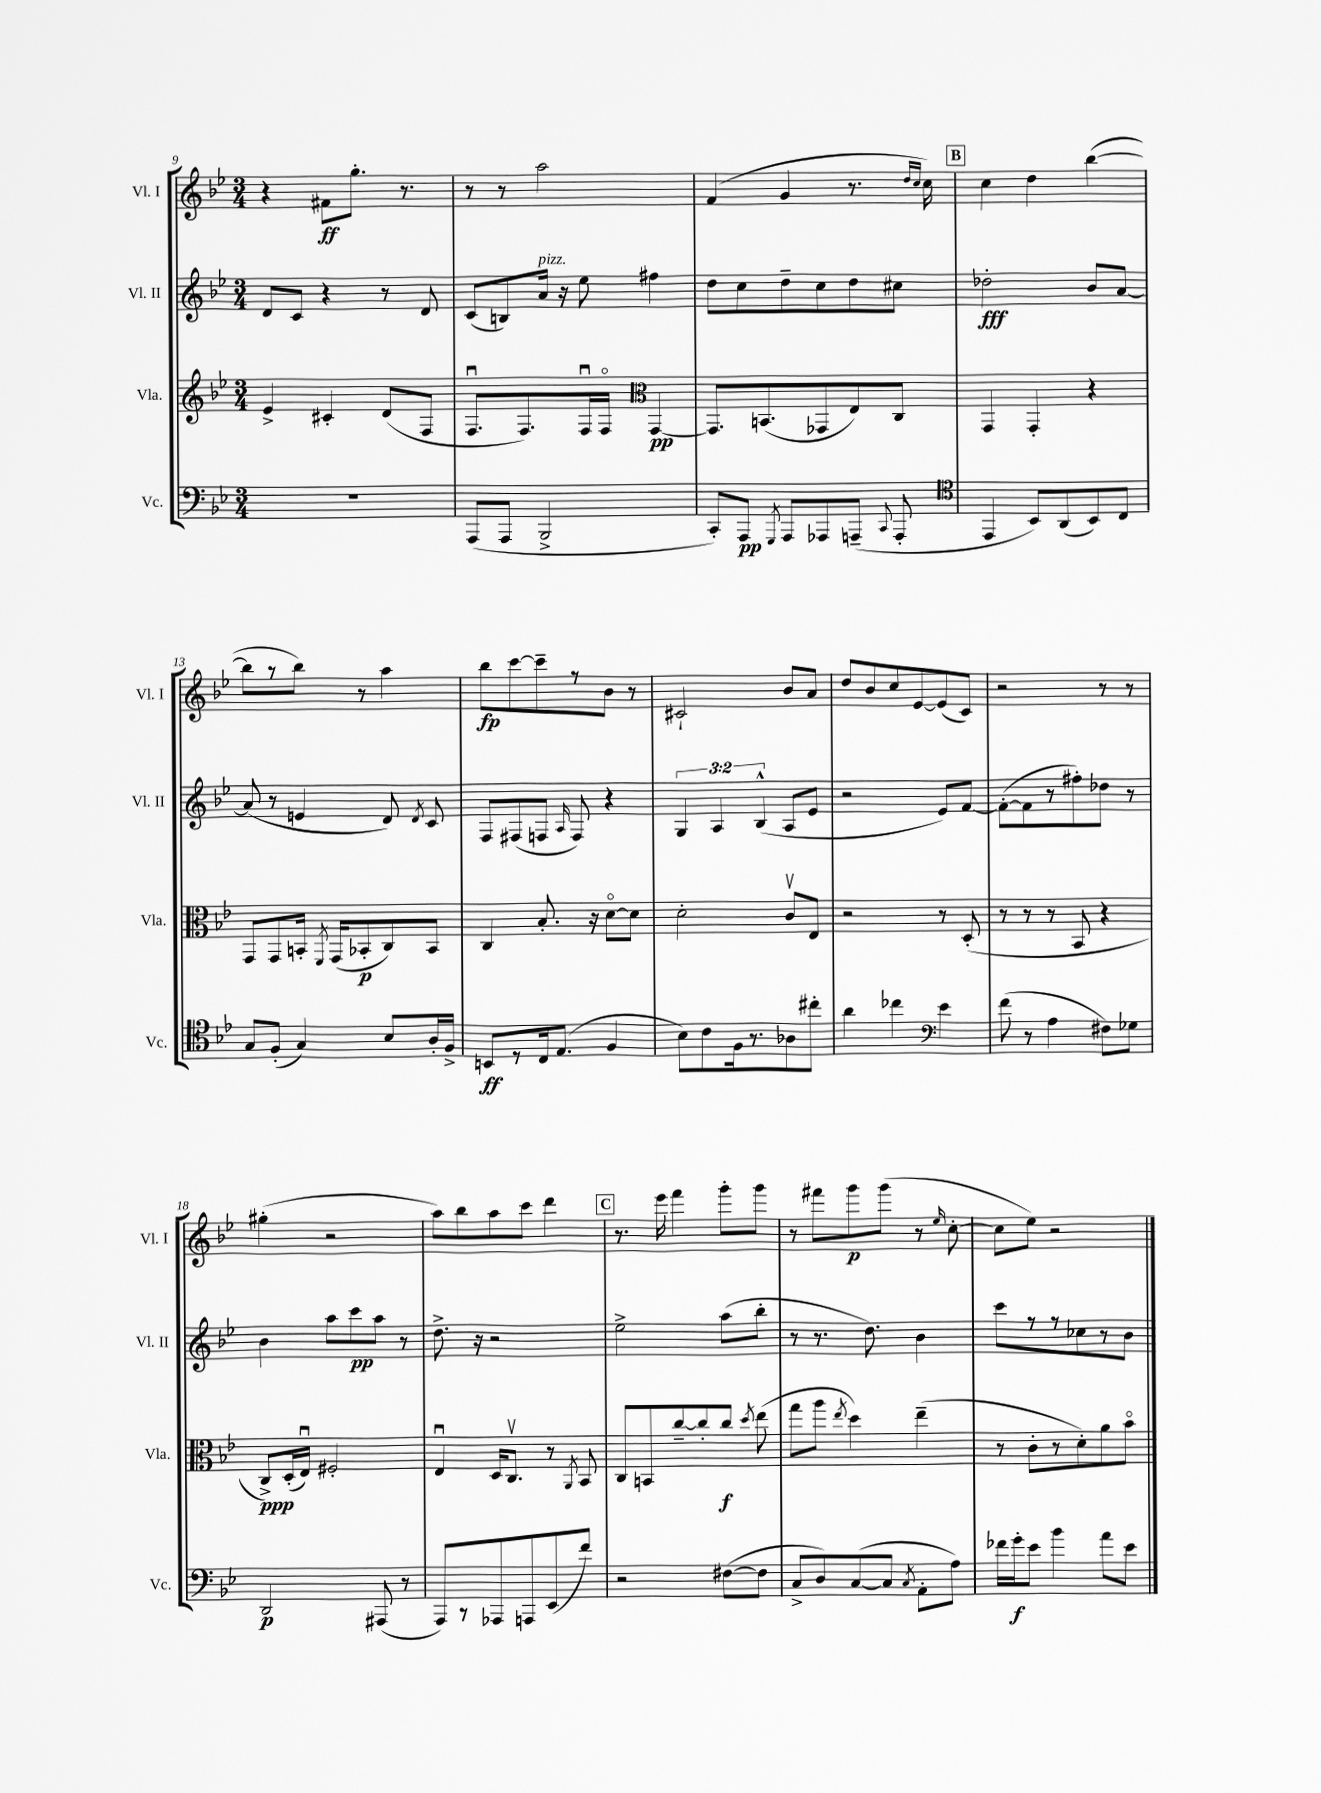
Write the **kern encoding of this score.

**kern	**kern	**kern	**kern
*staff4	*staff3	*staff2	*staff1
*clefF4	*clefG2	*clefG2	*clefG2
*k[b-e-]	*k[b-e-]	*k[b-e-]	*k[b-e-]
*M3/4	*M3/4	*M3/4	*M3/4
2.r	4e-^	8d	4r
.	.	8c	.
.	4c#'	4r	8f#
.	.	.	8.gg'
.	(8d	8r	.
.	.	.	8.r
.	8F	8d	.
=	=	=	=
(8AAA	8.Fu	(8c	8r
8AAA	.	8B)	8r
.	8.F)	.	.
2BBB-^	.	16a	2aa
.	.	16r	.
.	16Fu	8ee-	.
.	16Fo	.	.
*	*clefC3	*	*
.	[4GG	4ff#	.
=	=	=	=
8CC')	8.GG]	8dd	(4f
8AAA	.	8cc	.
.	(8.BB	.	.
8qGGG	.	.	.
8AAA	.	8dd~	4g
8AAA-	8GG-	8cc	.
(8AAA~	8E-)	8dd	8.r
8qqCC	.	.	.
8AAA'	8C	8cc#	.
.	.	.	16qqdd
.	.	.	16qqcc
.	.	.	16cc)
=	=	=	=
*clefC4	*	*	*
4EE-	4GG	2dd-'	4cc
8BB-)	4GG'	.	4dd
(8AA	.	.	.
8BB-)	4r	8b-	([4bb-
8C	.	[8a	.
=	=	=	=
8G	8GG	(8a]	8bb-]
(8F'	8GG	8r	8r
4G)	16BB'	4e	8bb-)
.	8qFF	.	.
.	(16GG	.	.
.	8BB-'	.	8r
8B-	8C)	8d)	4aa
.	.	8qd	.
16A'	8BB-	8c	.
16F^	.	.	.
=	=	=	=
8BB	4C	8F	8bb-
8r	.	(8F#	[8ccc
16C	8.B-'	8F	8ccc~]
(8.E-	.	.	.
.	.	16qqA	.
.	.	8F)	8r
.	16r	.	.
4F	[8do	4r	8b-
.	8d]	.	8r
=	=	=	=
8B-)	2d'	6G	2c#`
8c	.	.	.
.	.	6A	.
16F	.	.	.
8.r	.	.	.
.	.	(6B-^^	.
8A-	8cv	8A	8b-
8cc#'	8E-	8e-	8a
=	=	=	=
4a	2r	2r	8dd
.	.	.	8b-
4cc-	.	.	8cc
.	.	.	[8e-
*clefF4	*	*	*
4e-	8r	8e-)	(8e-]
.	(8D'	[8f	8c)
=	=	=	=
(8f	8r	(8f'_	2r
8r	8r	8f]	.
4A	8r	8r	.
.	8BB-	8ff#')	.
8F#)	4r	8dd-	8r
8G-	.	8r	8r
=	=	=	=
2DD	8C^)	4b-	(4gg#'
.	(16D'	.	.
.	16E-u)	.	.
.	2F#'	8aa	2r
.	.	8ccc	.
(8AAA#	.	8aa	.
8r	.	8r	.
=	=	=	=
8AAA)	4E-u	8.dd^	8aa)
8r	.	.	8bb-
.	.	16r	.
8AAA-	16D	2r	8aa
.	8.Cv	.	.
8AAA	.	.	8ccc
(8EE-	8r	.	4ddd
.	8qAA	.	.
8f)	8BB-	.	.
=	=	=	=
2r	8C	2ee-^	8.r
.	8BB	.	.
.	.	.	16eee-
.	[8cc~	.	4fff
.	8cc']	.	.
([8F#	8cc	(8aa	8ggg'
.	8qdd	.	.
8F#]	(8ee-	8bb-'	8ggg
=	=	=	=
8C^	8gg	8r	8r
8D)	8aa	8.r	8fff#
.	8qee-	.	.
([8C	4dd)	.	8ggg
.	.	8.dd)	.
8C]	.	.	(8ggg
8qC	.	.	.
8AA'	(4ee-~	4b-	8r
.	.	.	16qqee-
8A)	.	.	[8cc'
=	=	=	=
16f-	8r	8ccc	8cc]
16g'	.	.	.
8e-	8c'	8r	8ee-)
4b-	8r	8r	2r
.	8d')	8cc-	.
8a	8a	8r	.
8e-	8b-o	8b-	.
==	==	==	==
*-	*-	*-	*-
